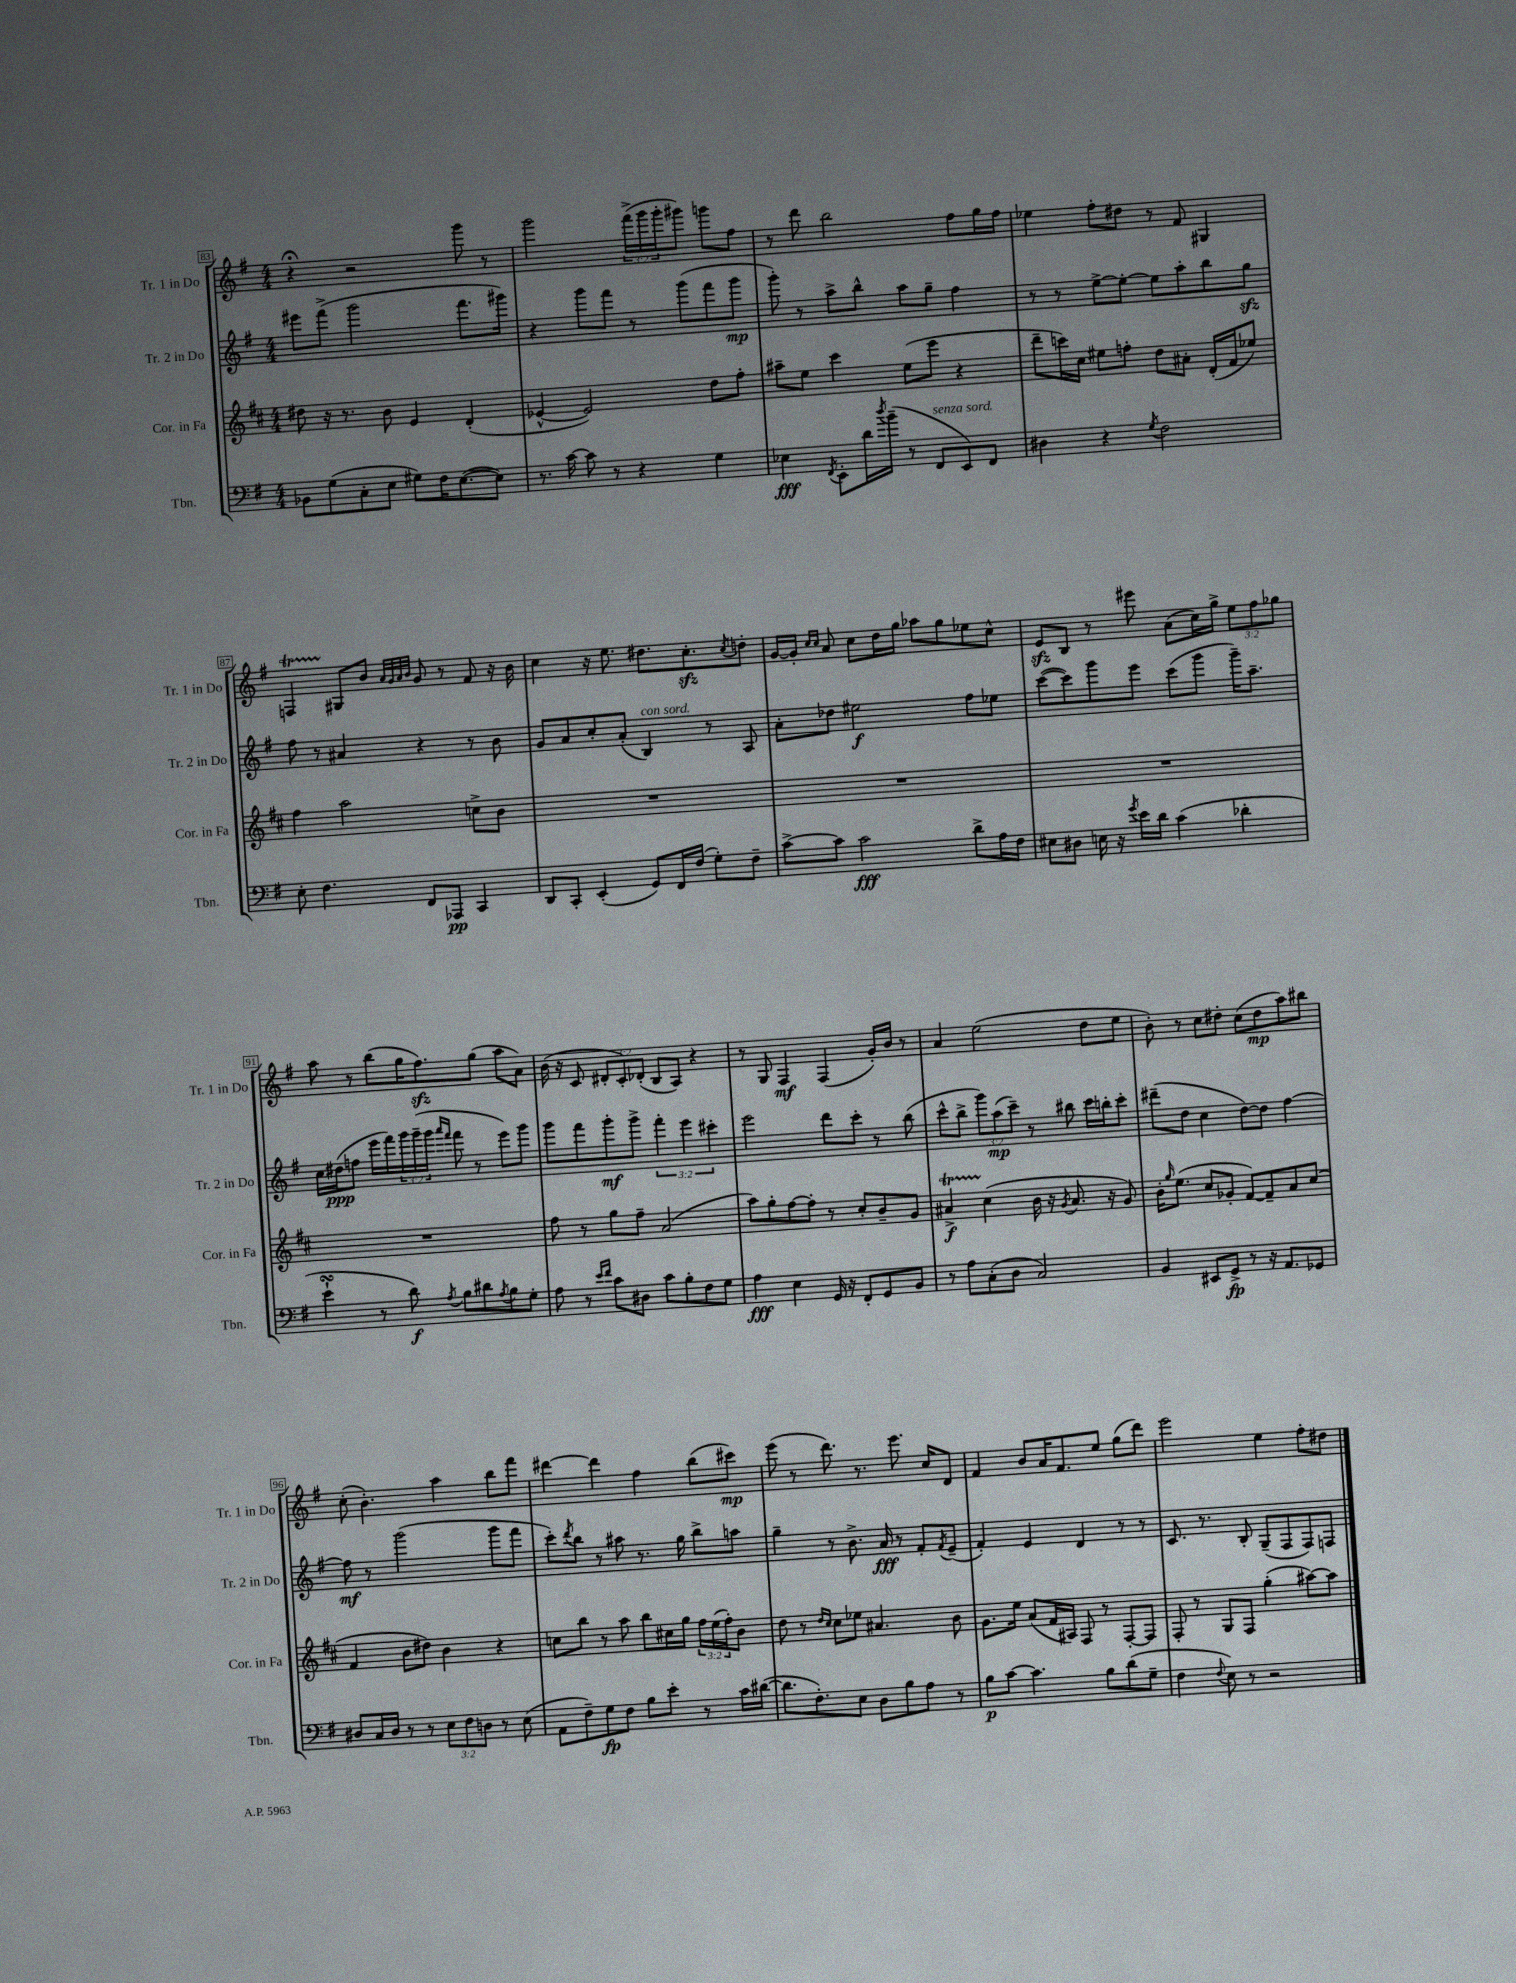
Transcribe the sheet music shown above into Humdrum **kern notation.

**kern	**dynam	**kern	**dynam	**kern	**dynam	**kern	**dynam
*part4	*part4	*part3	*part3	*part2	*part2	*part1	*part1
*staff4	*staff4	*staff3	*staff3	*staff2	*staff2	*staff1	*staff1
*I"Tbn.	*	*I"Cor. in Fa	*	*I"Tr. 2 in Do	*	*I"Tr. 1 in Do	*
*I'Tbn.	*	*I'Cor. in Fa	*	*I'Tr. 2 in Do	*	*I'Tr. 1 in Do	*
*clefF4	*	*clefG2	*	*clefG2	*	*clefG2	*
*k[f#]	*	*k[f#c#]	*	*k[f#]	*	*k[f#]	*
*M4/4	*	*M4/4	*	*M4/4	*	*M4/4	*
=83	=83	=83	=83	=83	=83	=83	=83
8BB-X\L	.	8dd#X\	.	8eee#X\L	.	4r;<	.
(8G\	.	16r	.	(8fff#^\J	.	.	.
.	.	8.r	.	.	.	.	.
8C'\	.	.	.	2ggg\	.	2r	.
8E\J	.	8b\	.	.	.	.	.
8G#X\L)	.	4e/	.	.	.	.	.
16F#\K	.	.	.	.	.	.	.
([8.E\	.	.	.	.	.	.	.
.	.	(4d'/	.	8.fff#\L	.	8ggg\	.
8E\J])	.	.	.	.	.	8r	.
.	.	.	.	16ggg#X\Jk)	.	.	.
=84	=84	=84	=84	=84	=84	=84	=84
8.r	.	[4e-X^^/	.	4r	.	2ggg\	.
[16c\	.	.	.	.	.	.	.
8c\]	.	2e-/])	.	8ggg\L	.	.	.
8r	.	.	.	8fff#\J	.	.	.
4r	.	.	.	8r	.	(24fff#^\LL	.
.	.	.	.	.	.	24ggg\	.
.	.	.	.	.	.	24ggg'\J	.
.	.	.	.	(8ggg\L	.	8ggg#X\J)	.
4G\	.	8dd\L	.	8fff#\	.	8gggn\L	.
.	.	8ff#'\J	.	8ggg\J	mp	8ff#\J	.
=85	=85	=85	=85	=85	=85	=85	=85
4E-X\	fff	8aa#X~\L	.	8ggg'\)	.	8r	.
.	.	8ee\J	.	8r	.	8ddd\	.
8qFF#/	.	.	.	.	.	.	.
8EE'\L	.	4ccc#\	.	8aa^\L	.	2bb\	.
16d\L	.	.	.	8bb^^\J	.	.	.
8qdd/	.	.	.	.	.	.	.
(16b~\JJ	.	.	.	.	.	.	.
8r	.	(8ee\L	.	8aa\L	.	.	.
!LO:TX:a:i:t=senza sord.	!	!	!	!	!	!	!
8FF#/L	.	8eee\J	.	8gg~\J	.	.	.
8EE/)	.	4r	.	4ff#\	.	8ff#\L	.
8FF#/J	.	.	.	.	.	16gg\L	.
.	.	.	.	.	.	16ff#\JJ	.
=86	=86	=86	=86	=86	=86	=86	=86
4D#X\	.	8ddd~\L	.	8r	.	4ee-X\	.
.	.	16cccn\L)	.	8r	.	.	.
.	.	16cc#\JJ	.	.	.	.	.
4r	.	8ee#X\L	.	[8ee^\L	.	8ff#'\L	.
.	.	8ffn'\J	.	8ee'\J_	.	8dd#X\J	.
8qG/	.	.	.	.	.	.	.
2F#\	.	8dd\L	.	8ee\L]	.	8r	.
.	.	8a#X'\J	.	8aa'\	.	8f#/	.
.	.	(16d'/LL	.	8bb\	.	4G#X/	.
.	.	16f#/J	.	.	.	.	.
.	.	8ee-X/J)	.	8ggzz\J	.	.	.
!!LO:LB:g=z
=87	=87	=87	=87	=87	=87	=87	=87
8E'\	.	4ff#\	.	8ff#\	.	4FnT/	.
4.F#\	.	.	.	8r	.	.	.
.	.	2aa\	.	4a#X/	.	8G#X/L	.
.	.	.	.	.	.	8b/J	.
.	.	.	.	.	.	32qqa/LLL	.
.	.	.	.	.	.	32qqg/	.
.	.	.	.	.	.	32qqa/	.
.	.	.	.	.	.	32qqb/JJJ	.
8FF#/L	.	.	.	4r	.	8g/	.
8AAA-X/J	pp	.	.	.	.	8r	.
4CC/	.	8ccn^\L	.	8r	.	8f#/	.
.	.	8b\J	.	8b\	.	16r	.
.	.	.	.	.	.	16b\	.
=88	=88	=88	=88	=88	=88	=88	=88
8DD/L	.	1r	.	8g/L	.	4cc\	.
8CC'/J	.	.	.	8a/	.	.	.
(4EE'/	.	.	.	8cc'/	.	16r	.
.	.	.	.	.	.	8.ee\	.
.	.	.	.	(8a'/J	.	.	.
!	!	!	!	!LO:TX:a:i:t=con sord.	!	!	!
8GG/L)	.	.	.	4B/)	.	8.dd#X\L	.
16FF#/L	.	.	.	.	.	.	.
(16F#/JJ	.	.	.	.	.	8.cczz'\	.
8G'\L)	.	.	.	8r	.	.	.
.	.	.	.	.	.	8qcc/	.
8F#~\J	.	.	.	8A/	.	8ddn'\J	.
=89	=89	=89	=89	=89	=89	=89	=89
[8c^\L	.	1r	.	8a'\L	.	[16g/LL	.
.	.	.	.	.	.	16g'/JJ]	.
.	.	.	.	.	.	16qqcc/LL	.
.	.	.	.	.	.	16qqcc/JJ	.
8c\J]	.	.	.	8dd-X\J	.	8a/	.
2c\	fff	.	.	2ee#X\	f	8cc\L	.
.	.	.	.	.	.	16dd\L	.
.	.	.	.	.	.	16gg\JJ	.
.	.	.	.	.	.	8aa-X\L	.
.	.	.	.	.	.	8gg\	.
8d^\L	.	.	.	8ff#\L	.	8ee-X\	.
16A\L	.	.	.	8ee-X\J	.	8cc^^\J	.
16F#\JJ	.	.	.	.	.	.	.
=90	=90	=90	=90	=90	=90	=90	=90
8E#X\L	.	1r	.	([8ccc\L	.	8ezz/L	.
8D#X\J	.	.	.	8ccc\])	.	8B/J	.
16En\	.	.	.	8ggg\	.	8r	.
16r	.	.	.	.	.	.	.
8qg/	.	.	.	.	.	.	.
16e\LL	.	.	.	8eee\J	.	8eee#X\	.
16d\JJ	.	.	.	.	.	.	.
(4c\	.	.	.	(8ccc\L	.	(8a\L	.
.	.	.	.	8ggg\J	.	16cc\L)	.
.	.	.	.	.	.	16gg^\JJ	.
4d-X'\	.	.	.	16ggg~\KL)	.	12ee\L	.
.	.	.	.	8.aa~\J	.	.	.
.	.	.	.	.	.	12ff#\	.
.	.	.	.	.	.	12gg-X\J	.
!!LO:LB:g=z
=91	=91	=91	=91	=91	=91	=91	=91
4esSSS`\	.	1r	.	16cc\LL	.	8aa\	.
.	.	.	.	(16dd#X\J	ppp	.	.
.	.	.	.	8ffn\J	.	8r	.
8r	.	.	.	16eee\LL	.	(8bb\L	.
.	.	.	.	16fff#\)	.	.	.
8d\)	f	.	.	24ggg\	.	16gg\K	.
.	.	.	.	(24ggg~\	.	.	.
.	.	.	.	.	.	8.ff#zz\)	.
.	.	.	.	24ggg\JJ	.	.	.
.	.	.	.	16qqaaa/LL	.	.	.
8qA/	.	.	.	16qqfff#/JJ	.	.	.
8B\L	.	.	.	8fff#\	.	.	.
8d#X\	.	.	.	8r	.	(8gg\J	.
8qA/	.	.	.	.	.	.	.
8B\	.	.	.	8eee\L)	.	8aa\L	.
8G'\J	.	.	.	8ggg\J	.	8a\J)	.
=92	=92	=92	=92	=92	=92	=92	=92
8A\	.	8ff#\	.	8ggg\L	.	(16b\	.
.	.	.	.	.	.	16r	.
8r	.	8r	.	8fff#\	.	8c/	.
16qqe/LL	.	.	.	.	.	.	.
16qqf#/JJ	.	.	.	.	.	.	.
8c\L	.	8gg\L	.	8ggg'\	mf	12d#X'/L	.
.	.	.	.	.	.	12c'/)	.
8D#X\J	.	8ff#~\J	.	8ggg^\J	.	.	.
.	.	.	.	.	.	(12d-X'/J	.
8c\L	.	(2a/	.	6fff#'\	.	8B/L	.
8B'\	.	.	.	.	.	8A/J)	.
.	.	.	.	6eee\	.	.	.
8F#\	.	.	.	.	.	4r	.
.	.	.	.	6ccc#X'\	.	.	.
8G\J	.	.	.	.	.	.	.
=93	=93	=93	=93	=93	=93	=93	=93
4A\	fff	8aa\L)	.	2eee\	.	8r	.
.	.	8gg'\	.	.	.	8G/	.
4E\	.	[8ff#\	.	.	.	4F#/	mf
.	.	8ff#'\J]	.	.	.	.	.
16GG/	.	8r	.	8ddd\L	.	(4F#/	.
16r	.	.	.	.	.	.	.
8FF#'/L	.	8cc#'/L	.	8ccc'\J	.	.	.
8GG/	.	8b~/	.	8r	.	16g'/LL)	.
.	.	.	.	.	.	16b/JJ	.
8BB/J	.	8g/J	.	(8bb\	.	8r	.
=94	=94	=94	=94	=94	=94	=94	=94
8r	.	4a#Xt^/	f	8ccc^^\L	.	4a/	.
8A\L	.	.	.	8bb^\J	.	.	.
(8C'\	.	(4cc#\	.	12ggg\L)	.	(2ee\	.
.	.	.	.	(12aa\	mp	.	.
8D\J	.	.	.	.	.	.	.
.	.	.	.	12ccc~\J)	.	.	.
2C/)	.	16b\	.	8r	.	.	.
.	.	16r	.	.	.	.	.
.	.	8qg/	.	.	.	.	.
.	.	8.a#/	.	8bb#X\	.	.	.
.	.	.	.	16ccc\LL	.	8dd\L	.
.	.	16r	.	16bbn'\J	.	.	.
.	.	8g/)	.	8ccc'\J	.	8ee\J	.
=95	=95	=95	=95	=95	=95	=95	=95
4BB/	.	16b'\KL	.	(8ddd#X~\L	.	8b'\)	.
.	.	16qqgg/	.	.	.	.	.
.	.	(8.ee\J	.	.	.	.	.
.	.	.	.	8dd\J	.	8r	.
8EE#X/L	.	8cc#/L	.	4cc\	.	8cc\L	.
8GG^/J	fp	8g-X'/J	.	.	.	8dd#X'\J	.
8r	.	[8f#/L)	.	[8dd\L)	.	(8cc\L	.
16r	.	8f#~/]	.	8dd\J]	.	8dd#\	mp
8.AA/L	.	.	.	.	.	.	.
.	.	8a/	.	[4ff#\	.	8aa\)	.
8GG-X/J	.	(8cc#/J	.	.	.	8bb#X\J	.
!!LO:LB:g=z
=96	=96	=96	=96	=96	=96	=96	=96
8D#X/L	.	4f#/	.	8ff#\]	mf	(8cc'\	.
16C/L	.	.	.	8r	.	4.b'\)	.
16D#/JJ	.	.	.	.	.	.	.
8r	.	8b\L	.	(2ggg\	.	.	.
8r	.	8dd#X\J)	.	.	.	.	.
12E\L	.	4b\	.	.	.	4aa\	.
12F#\	.	.	.	.	.	.	.
12Dn\J	.	.	.	.	.	.	.
8r	.	4r	.	8ggg\L	.	8bb\L	.
(8E\	.	.	.	8fff#\J	.	8fff#\J	.
=97	=97	=97	=97	=97	=97	=97	=97
8AA\L	.	8ccn\L	.	8ccc'\L)	.	[4ddd#X\	.
.	.	.	.	8qddd/	.	.	.
8F#~\)	.	8bb\J	.	8bb\J	.	.	.
8G\	fp	8r	.	8r	.	4ddd#\]	.
8F#\J	.	8aa\	.	8aa#X\	.	.	.
8B\L	.	8bb\L	.	8.r	.	4ff#\	.
8e'\J	.	16cc#X\L	.	.	.	.	.
.	.	16gg\JJ	.	16gg\	.	.	.
8r	.	24ff#\LL	.	8bb^\L	.	(8bb\L	.
.	.	(24ee\	.	.	.	.	.
.	.	24ff#'\J)	.	.	.	.	.
16c\LL	.	8b\J	.	8aan\J	.	8ccc#X\J)	mp
([16d#X\JJ	.	.	.	.	.	.	.
=98	=98	=98	=98	=98	=98	=98	=98
8.d#\L]	.	8dd\	.	4gg~\	.	(8eee\	.
.	.	8r	.	.	.	8r	.
8.F#'\)	.	.	.	.	.	.	.
.	.	16qqdd/LL	.	.	.	.	.
.	.	16qqcc#/JJ	.	.	.	.	.
.	.	8cc#\L	.	8r	.	8.ddd\)	.
8E\J	.	8ee-X\J	.	8.b^\	.	.	.
.	.	.	.	.	.	8.r	.
8D\L	.	4.a#X/	.	.	.	.	.
.	.	.	.	16a/	fff	.	.
8B\	.	.	.	8r	.	8.eee\	.
8A\J	.	.	.	8f#'/L	.	.	.
.	.	.	.	.	.	16cc/KL	.
.	.	.	.	8qf#/	.	.	.
8r	.	8b\	.	(8e~/J	.	8d/J	.
=99	=99	=99	=99	=99	=99	=99	=99
8B\L	p	8.g\L	.	4f#'/)	.	4f#/	.
[8c\J	.	.	.	.	.	.	.
.	.	16ee\Jk	.	.	.	.	.
4.c\]	.	(8a/L	.	4e/	.	8b/L	.
.	.	16f#/L	.	.	.	16a/K	.
.	.	16A#X/JJ)	.	.	.	8.f#/	.
.	.	8F#/	.	4d/	.	.	.
8B\L	.	8r	.	.	.	8ee/J	.
(8d\	.	[8F#'/L	.	8r	.	(8gg\L	.
8G~\J	.	8F#/J]	.	8r	.	8ddd\J)	.
=100	=100	=100	=100	=100	=100	=100	=100
4F#\	.	8F#'/	.	8.c/	.	2eee\	.
.	.	8r	.	.	.	.	.
.	.	.	.	8.r	.	.	.
8qqF#/	.	.	.	.	.	.	.
8E\)	.	8G/L	.	.	.	.	.
8r	.	8F#/J	.	8B'/	.	.	.
2r	.	(4gg'\	.	(8G~/L	.	4ee\	.
.	.	.	.	8F#/	.	.	.
.	.	[8aa#X\L)	.	8F#/)	.	8ff#'\L	.
.	.	8aa#\J]	.	8Fn/J	.	8dd#X\J	.
==	==	==	==	==	==	==	==
*-	*-	*-	*-	*-	*-	*-	*-
